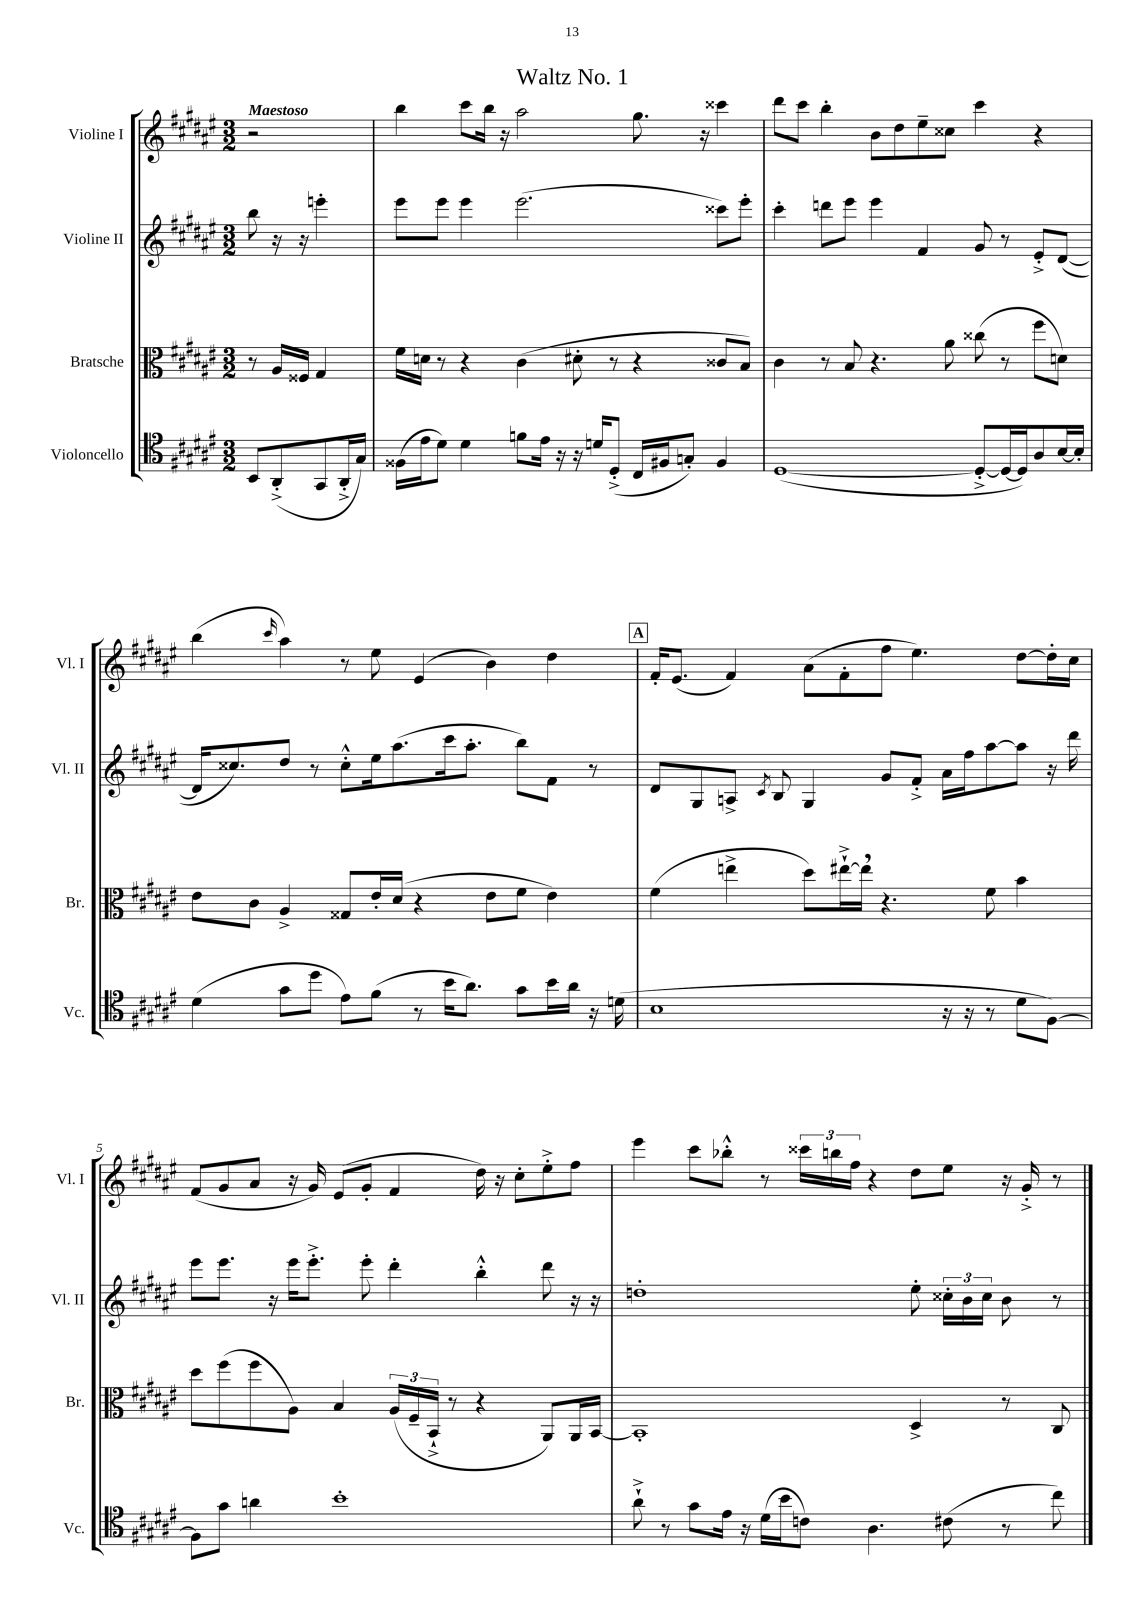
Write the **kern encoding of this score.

**kern	**kern	**kern	**kern
*part4	*part3	*part2	*part1
*staff4	*staff3	*staff2	*staff1
*I"Violoncello	*I"Bratsche	*I"Violine II	*I"Violine I
*I'Vc.	*I'Br.	*I'Vl. II	*I'Vl. I
*clefC4	*clefC3	*clefG2	*clefG2
*k[f#c#g#d#a#e#]	*k[f#c#g#d#a#e#]	*k[f#c#g#d#a#e#]	*k[f#c#g#d#a#e#]
*M3/2	*M3/2	*M3/2	*M3/2
=	=	=	=
!	!	!	!LO:TX:a:B:t=Maestoso
8BB/L	8r	8bb\	2r
(8AA#'^/	16A#/LL	16r	.
.	16F##X/JJ	16r	.
8GG#/	4G#/	4eeen'\	.
16AA#'^/L	.	.	.
16G#/JJ)	.	.	.
=1	=1	=1	=1
(16F##X\LL	16f#\LL	8eee#\L	4bb\
16e#\J	16dn\JJ	.	.
8d#\J)	8r	8eee#\J	.
4d#\	4r	4eee#\	8ccc#\L
.	.	.	16bb\Jk
.	.	.	16r
8fn\L	(4c#\	(2.eee#\	2aa#\
16e#\Jk	.	.	.
16r	.	.	.
16r	8d#X'\	.	.
16dn/KL	.	.	.
(8D#'^/J	8r	.	.
16C#/LL	4r	.	8.gg#\
16F#X/J	.	.	.
8Gn'/J)	.	.	.
.	.	.	16r
4F#/	8c##X/L	8ccc##X\L)	4ccc##X\
.	8B/J)	8eee#'\J	.
=2	=2	=2	=2
([1D#	4c#\	4ccc#'\	8ddd#\L
.	.	.	8ccc#\J
.	8r	8dddn\L	4bb'\
.	8B/	8eee#\J	.
.	4.r	4eee#\	8b\L
.	.	.	8dd#\
.	.	4f#/	8ee#~\
.	8a#\	.	8cc##X\J
8D#'^/L_	(8cc##X\	8g#/	4ccc#\
16D#/L_	8r	8r	.
16D#/J])	.	.	.
8A#/	8ff#\L	8e#'^/L	4r
[16B/L	8dn\J)	([8d#/J	.
16B'/JJ]	.	.	.
!!LO:LB:g=z
=3	=3	=3	=3
(4d#\	8e#\L	16d#/KL]	(4bb\
.	.	8.cc##X/)	.
.	8c#\J	.	.
.	.	.	16qqccc#/
8g#\L	4A#^/	8dd#/J	4aa#\)
8dd#\J	.	8r	.
8e#\L)	8G##X/L	8cc##'^^\L	8r
(8f#\J	16e#'/L	16ee#\k	8ee#\
.	(16d#/JJ	(8.aa#\	.
8r	4r	.	(4e#/
16b\KL	.	16ccc#\k	.
8.a#\J)	.	8.aa#'\J	.
.	8e#\L	.	4b\)
8g#\L	8f#\J	8bb\L)	.
16b\L	4e#\)	8f#\J	4dd#\
16a#\JJ	.	.	.
16r	.	8r	.
(16dn\	.	.	.
!!LO:REH:place=s1:t=A
=4	=4	=4	=4
1B	(4f#\	8d#/L	16f#'/KL
.	.	.	(8.e#/J
.	.	8G#/	.
.	4een^\	8An^/J	4f#/)
.	.	8qc#/	.
.	.	8B/	.
.	8dd#\L)	4G#/	(8a#\L
.	[16ee#X`^\L	.	8f#'\
.	16ee#,\JJ]	.	.
.	4.r	8g#/L	8ff#\J
.	.	8f#'^/J	4.ee#\)
16r	.	16a#\LL	.
16r	.	16ff#\J	.
8r	8f#\	[8aa#\	.
8d#\L	4b\	8aa#\J]	[8dd#\L
[8F#\J)	.	16r	16dd#'\L]
.	.	16ddd#\	16cc#\JJ
!!LO:LB:g=z
=5	=5	=5	=5
8F#\L]	8dd#\L	8eee#\L	(8f#/L
8g#\J	(8ff#\	8.eee#\J	8g#/
4an\	8ff#\	.	8a#/J
.	.	16r	.
.	8A#\J)	16eee#\KL	16r
.	.	8.eee#'^\J	16g#/)
1b'	4B/	.	(8e#/L
.	.	8eee#'\	8g#'/J
.	(24A#/LL	4ddd#'\	4f#/
.	24F#~/	.	.
.	24BB`^/JJ	.	.
.	8r	.	.
.	4r	4bb'^^\	16dd#\)
.	.	.	16r
.	.	.	8cc#'\L
.	8AA#/L)	8ddd#\	8ee#'^\
.	16AA#/L	16r	8ff#\J
.	[16BB/JJ	16r	.
=6	=6	=6	=6
8a#`^\	1BB']	1ddn'	4eee#\
8r	.	.	.
8g#\L	.	.	8ccc#\L
16e#\Jk	.	.	8bb-X'^^\J
16r	.	.	.
(16d#\LL	.	.	8r
16b\J	.	.	.
8cn\J)	.	.	24ccc##X\LL
.	.	.	24bbn\
.	.	.	24ff#\JJ
4.A#\	.	.	4r
.	4D#^/	8ee#'\	8dd#\L
(8c#X\	.	24cc##X'\LL	8ee#\J
.	.	24b\	.
.	.	24cc##\JJ	.
8r	8r	8b\	16r
.	.	.	16g#'^/
8cc#\)	8C#/	8r	8r
==	==	==	==
*-	*-	*-	*-
